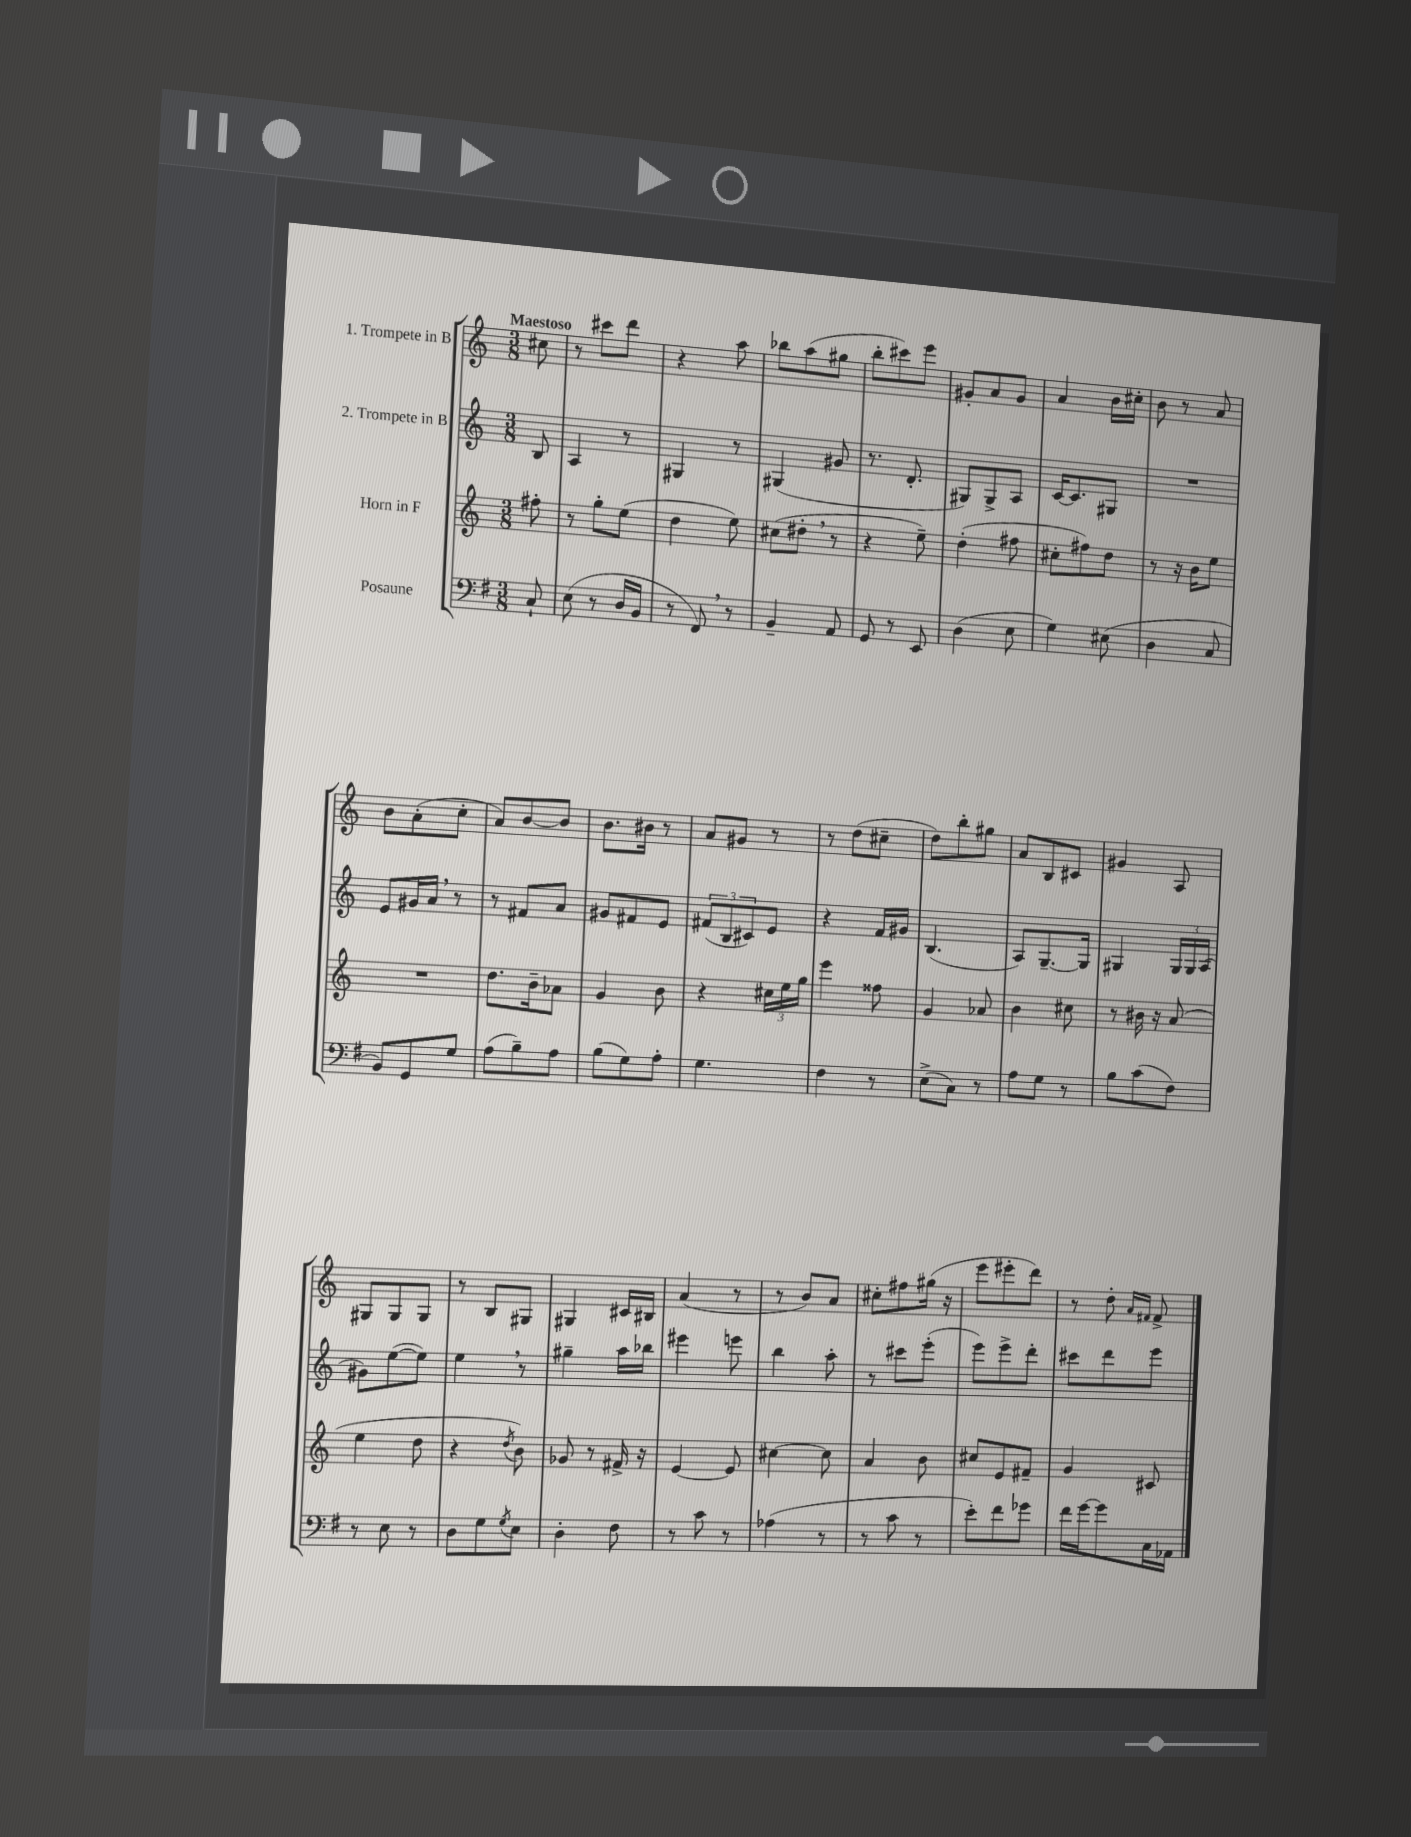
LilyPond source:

<<
\new StaffGroup <<
\new Staff = "s0" \with { instrumentName = "1. Trompete in B" } {
    \clef treble \key c \major \numericTimeSignature \time 3/8 \partial 8 \tempo "Maestoso"
    cis''8 |
    r8 cis'''8 d'''8 |
    r4 a''8 |
    bes''8 a''8( gis''8 |
    b''8-. cis'''8) e'''8 |
    gis'8-. a'8 gis'8 |
    a'4 b'16 cis''16-. |
    b'8 r8 a'8 |
    b'8 a'8-.( c''8-. |
    a'8) b'8~ b'8 |
    b'8. bis'16 r8 |
    a'8 gis'8 r8 |
    r8 d''8( cis''8-- |
    d''8) b''8-. gis''8 |
    a'8 b8 cis'8 |
    gis'4 a8 |
    gis8 gis8 gis8 |
    r8 b8 gis8 |
    gis4 cis'16 bis16 |
    a'4( r8 |
    r8 b'8) a'8 |
    cis''8-. fis''8 gis''16( r16 |
    e'''8 eis'''8-. d'''8) |
    r8 d''8-. \grace { a'16 fis'16 } fis'8-> \bar "|." |
}
\new Staff = "s1" \with { instrumentName = "2. Trompete in B" } {
    \clef treble \key c \major \numericTimeSignature \time 3/8 \partial 8
    b8 |
    a4 r8 |
    gis4 r8 |
    gis4( gis'8 |
    r8. d'8.-. |
    gis8) gis8-> a8 |
    c'16~ c'8. gis8 |
    R4. |
    e'8 gis'16 a'16 \breathe r8 |
    r8 fis'8 a'8 |
    gis'8 fis'8 e'8 |
    \tuplet 3/2 { fis'8( b8 cis'8) } e'8 |
    r4 f'16 gis'16 |
    b4.( |
    a8) g8.~-- g16 |
    gis4 \tuplet 3/2 { gis16 gis16 a16( } |
    gis'8) e''8~( e''8) |
    e''4 \breathe r8 |
    gis''4-- a''16 bes''16 |
    eis'''4 e'''8 |
    b''4 a''8-. |
    r8 cis'''8 e'''8-.( |
    e'''8) e'''8-> d'''8-. |
    cis'''8 d'''8 e'''8 \bar "|." |
}
\new Staff = "s2" \with { instrumentName = "Horn in F" } {
    \clef treble \key c \major \numericTimeSignature \time 3/8 \partial 8
    fis''8-. |
    r8 g''8-. e''8( |
    d''4 e''8) |
    cis''8( dis''8-. \breathe r8 |
    r4 e''8--) |
    d''4-.( fis''8 |
    cis''8-. fis''8) d''8 |
    r8 r16 b'16 e''8 |
    R4. |
    d''8. b'16-- aes'8 |
    g'4 b'8 |
    r4 \tuplet 3/2 { cis''16 e''16 g''16 } |
    e'''4 fisis''8 |
    g'4 aes'8 |
    b'4 cis''8 |
    r8 bis'16 r16 a'8( |
    e''4 d''8 |
    r4 \acciaccatura { d''8 } b'8) |
    ges'8 r8 fis'16-> r16 |
    e'4~ e'8 |
    cis''4~ cis''8 |
    a'4 b'8 |
    cis''8 e'8 fis'8-- |
    g'4 cis'8 \bar "|." |
}
\new Staff = "s3" \with { instrumentName = "Posaune" } {
    \clef bass \key g \major \numericTimeSignature \time 3/8 \partial 8
    c8-! |
    e8( r8 d16 b,16 |
    r8 fis,8) \breathe r8 |
    b,4-- a,8 |
    g,8 r8 e,8 |
    d4( e8 |
    g4) eis8( |
    d4 c8 |
    b,8) g,8 g8 |
    a8( b8--) a8 |
    b8( g8) a8-. |
    g4. |
    fis4 r8 |
    e8->( c8) r8 |
    a8 g8 r8 |
    b8 c'8( fis8) |
    r8 e8 r8 |
    d8 g8 \acciaccatura { g8 } e8 |
    d4-. fis8 |
    r8 c'8 r8 |
    aes4( r8 |
    r8 c'8 r8 |
    e'8-.) fis'8 ges'8 |
    fis'16 g'16~ g'8 c16 aes,16 \bar "|." |
}
>>
>>
\layout { \context { \Score \remove "Bar_number_engraver" } }
